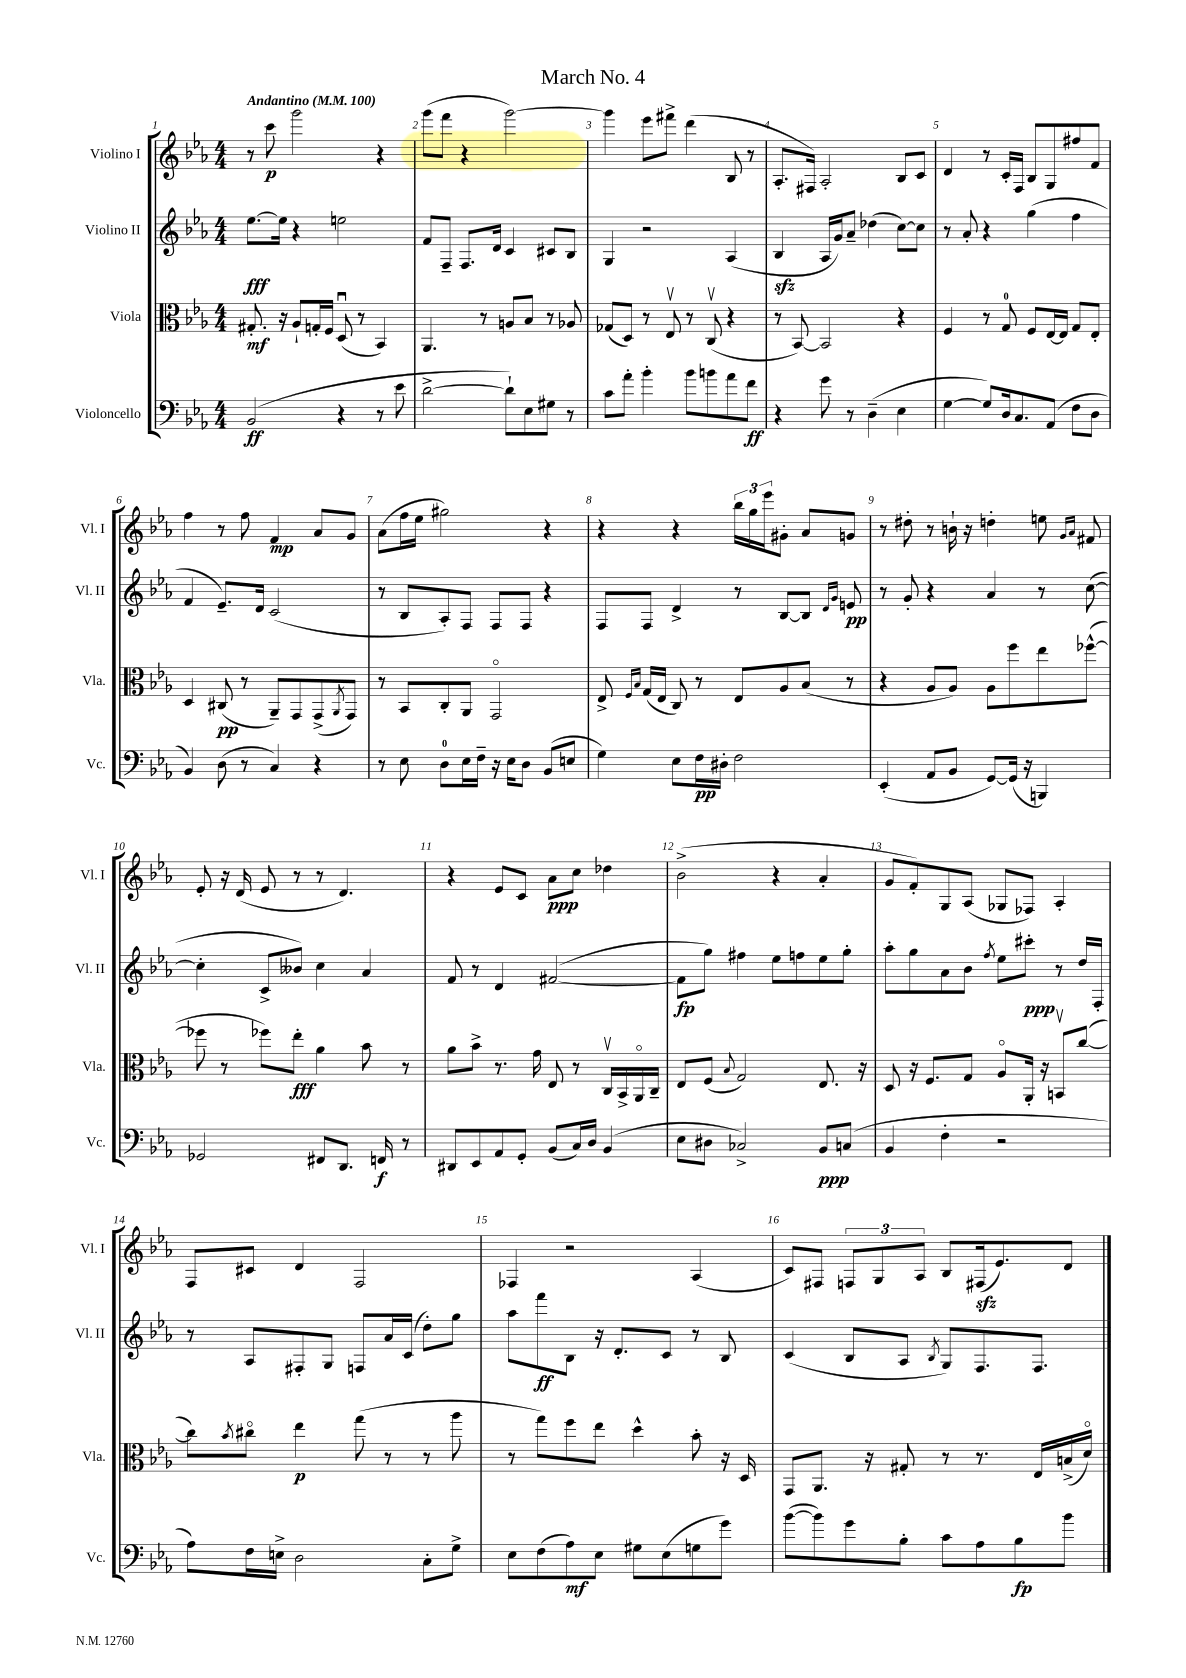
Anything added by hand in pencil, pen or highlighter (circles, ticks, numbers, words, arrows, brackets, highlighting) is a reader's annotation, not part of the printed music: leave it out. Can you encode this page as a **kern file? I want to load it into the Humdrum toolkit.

**kern	**kern	**kern	**kern
*staff4	*staff3	*staff2	*staff1
*clefF4	*clefC3	*clefG2	*clefG2
*k[b-e-a-]	*k[b-e-a-]	*k[b-e-a-]	*k[b-e-a-]
*M4/4	*M4/4	*M4/4	*M4/4
*MM100	*MM100	*MM100	*MM100
(2BB-	8.G#'	[8.ee-	8r
.	.	.	8ccc
.	16r	16ee-]	.
.	8A-`	4r	2ggg
.	16G'	.	.
.	16F	.	.
4r	(8Du	2ee	.
.	8r	.	.
8r	4BB-)	.	4r
8e-	.	.	.
=	=	=	=
[2d^	4.AA-	8f	(8ggg
.	.	8F~	8fff
.	.	8.F	4r
.	8r	.	.
.	.	16d	.
8d`])	8A	4c	[2ggg)
8E-	8B-	.	.
8G#	8r	8c#	.
8r	8A-	8B-	.
=	=	=	=
8c	(8G-	4G	4ggg]
8a-'	8D)	.	.
4b-'	8r	2r	8eee-
.	8E-v	.	8fff#^
8b-	8r	.	(4ddd
8b	(8Cv	.	.
8a-	4r	(4A-	8B-
8f	.	.	8r
=	=	=	=
4r	8r	4B-	8.A-'
.	[8BB-)	.	.
.	.	.	16F#)
8g	2BB-]	16A-	2A-'
.	.	16g)	.
8r	.	8a-~	.
(4D~	.	(4dd-	.
4E-	4r	[8cc)	8B-
.	.	8cc]	8c
=	=	=	=
[4G	4F	8r	4d
.	.	8a-'	.
8G])	8r	4r	8r
16D	8G	.	16c'
8.C	.	.	16F
.	8F	(4gg	8B-
(8AA-	[16E-	.	8G
.	16E-]	.	.
8F	8G	4ff	8ff#
8D	8E-'	.	8f
=	=	=	=
4BB-)	4D	4f	4ff
(8D	(8C#	8.e-~)	8r
8r	8r	.	8ff
.	.	16d	.
4C)	8AA-~)	(2c	4f
.	8GG	.	.
4r	(8GG^	.	8a-
.	8qAA-	.	.
.	8GG)	.	8g
=	=	=	=
8r	8r	8r	(8a-
8E-	8BB-	8B-	16ff
.	.	.	16ee-
8D	8C'	8A-')	2gg#)
16E-	8AA-	8F	.
16F~	.	.	.
16r	2GGo	8F	.
16E-	.	.	.
8D	.	8F	.
(8BB-	.	4r	4r
8E	.	.	.
=	=	=	=
4G)	8E-^	8F	4r
.	16qqF	.	.
.	16qqB-	.	.
.	(16G	8F	.
.	16E-	.	.
8E-	8C)	4d^	4r
16F	8r	.	.
16D#'	.	.	.
2F	8E-	8r	24bb-
.	.	.	24gg
.	.	.	24eee-
.	8A-	[8B-	8g#'
.	(8B-	8B-]	8a-
.	.	16qqd	.
.	.	16qqg	.
.	8r	8e	8g
=	=	=	=
(4EE-'	4r	8r	8r
.	.	8g'	8dd#'
8AA-	8A-	4r	8r
8BB-	8A-)	.	16b`
.	.	.	16r
[8GG)	8A-	4a-	4dd'
(16GG]	8ff	.	.
16r	.	.	.
4BBB)	8ee-	8r	8ee
.	.	.	16qqg
.	.	.	16qqa-
.	([8ff-^^	([8cc	8f#
=	=	=	=
2GG-	8ff-]	4cc']	8e-'
.	8r	.	16r
.	.	.	(16d
.	8ff-)	8c^	8e-
.	8ee-'	8b--)	8r
8FF#	4a-	4cc	8r
8.DD	.	.	4.d)
.	8b-	4a-	.
16FF	.	.	.
8r	8r	.	.
=	=	=	=
8DD#	8a-	8f	4r
8EE-	8b-^	8r	.
8AA-	8.r	4d	8e-
8GG'	.	.	8c
.	16g	.	.
(8BB-	8E-	([2f#	8a-
16C)	8r	.	8cc
16D	.	.	.
(4BB-	16Cv	.	4dd-
.	16BB-^	.	.
.	16AA-o	.	.
.	16C~	.	.
=	=	=	=
8E-	8E-	8f#]	(2b-^
8D#	(8F	8gg)	.
.	8qqB-	.	.
2C-^)	2G)	4ff#	.
.	.	8ee-	4r
.	.	8ff	.
8BB-	8.E-	8ee-	4a-'
(8C	.	8gg'	.
.	16r	.	.
=	=	=	=
4BB-	8D	8aa-'	8g
.	16r	8gg	8f')
.	8.F	.	.
4F'	.	8a-	8G
.	8G	8b-	(8A-
.	.	8qff	.
2r	8A-o	8ee-	8G-
.	16AA-'	8ccc#'	8F-)
.	16r	.	.
.	8BBv	8r	4A-'
.	([8cc	16dd	.
.	.	16F'	.
=	=	=	=
8A-)	8cc])	8r	8F
.	8qb-	.	.
16F	8cc#o	8A-	8c#
16E^	.	.	.
2D	4ee-	8F#'	4d
.	.	8G	.
.	(8gg	8F	2F
.	8r	16a-	.
.	.	(16c	.
8C'	8r	8dd')	.
8G^	8aa-	8gg	.
=	=	=	=
8E-	8r	8aa-	4F-
(8F	8gg)	8fff	.
8A-)	8ff	8B-	2r
8E-	8ee-	16r	.
.	.	8.d'	.
8G#	4dd^^	.	.
(8E-	.	8c	.
8G	8b-'	8r	(4A-
8g)	16r	8B-	.
.	16D	.	.
=	=	=	=
([8b-	8GG	(4c	8c)
8b-])	8.AA-	.	8F#
8g	.	8B-	12F
.	16r	.	.
.	.	.	12G
8B-'	8G#'	8A-	.
.	.	.	12A-
.	.	8qB-	.
8c	8r	8G)	8B-
8A-	8.r	8.F	(16F#
.	.	.	8.e-)
8B-	.	.	.
.	16E-	8.F	.
8b-	(16B^	.	8d
.	16do)	.	.
==	==	==	==
*-	*-	*-	*-
